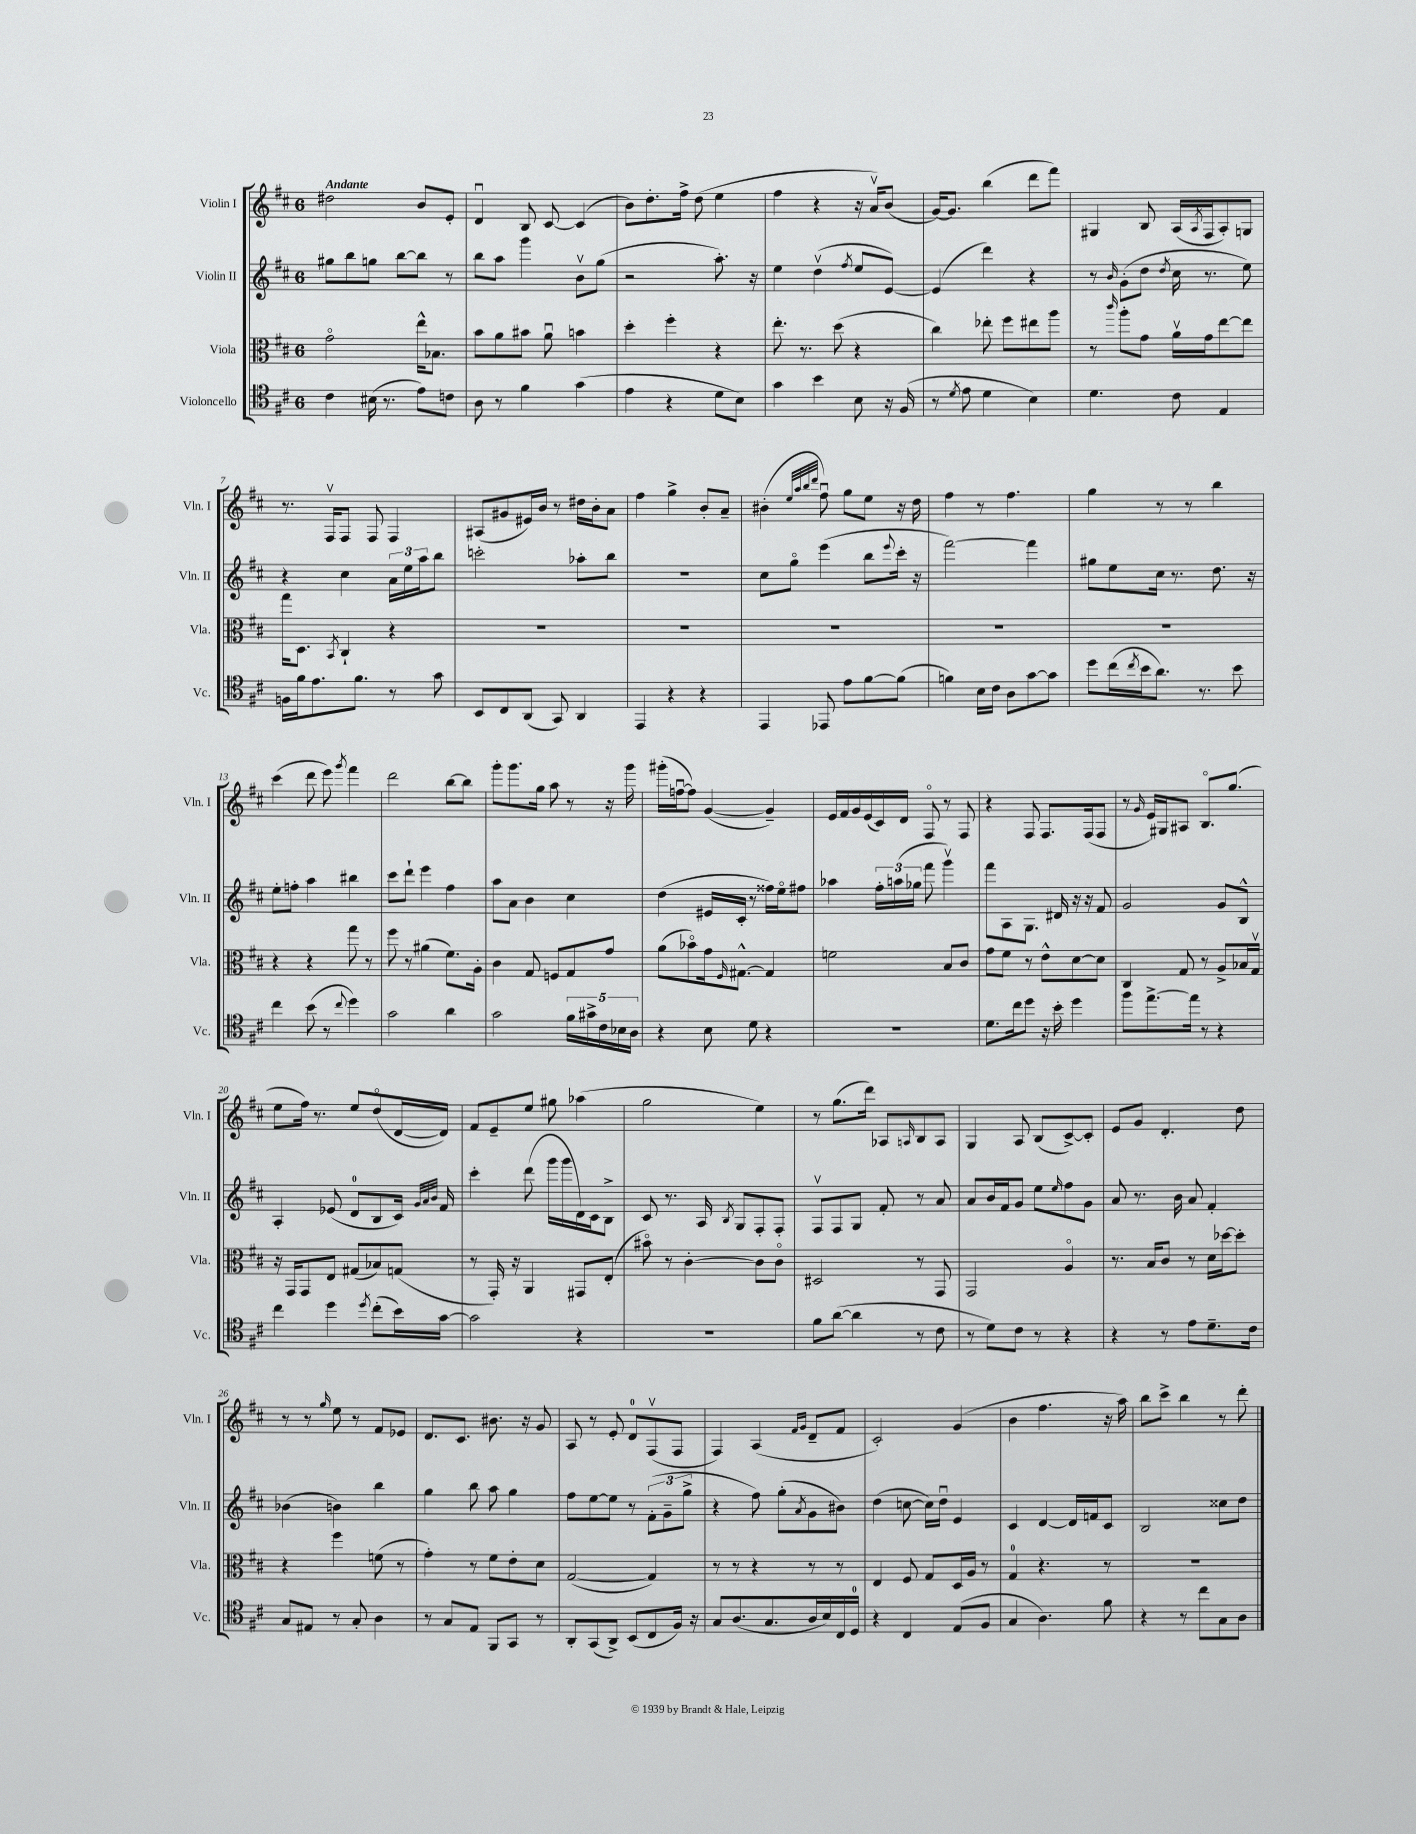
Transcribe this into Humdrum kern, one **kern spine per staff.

**kern	**kern	**kern	**kern
*part4	*part3	*part2	*part1
*staff4	*staff3	*staff2	*staff1
*I"Violoncello	*I"Viola	*I"Violin II	*I"Violin I
*I'Vc.	*I'Vla.	*I'Vln. II	*I'Vln. I
*clefC4	*clefC3	*clefG2	*clefG2
*k[f#c#]	*k[f#c#]	*k[f#c#]	*k[f#c#]
*M6/8	*M6/8	*M6/8	*M6/8
=1	=1	=1	=1
!	!	!	!LO:TX:a:B:t=Andante
4c#\	2g\	8gg#X\L	2dd#X\
.	.	8bb\	.
(16B#X\	.	8ggn\J	.
8.r	.	.	.
.	.	[8bb\L	.
8e\L)	16ee^^\KL	8bb\J]	8b/L
.	8.B-X\J	.	.
8cn\J	.	8r	8e'/J
=2	=2	=2	=2
8A\	8b\L	8bb\L	4du/
8r	8a\	8aa\J	.
4f#\	8b#X\J	4ggg\	8B/
.	8au\	.	[8c#/
(4g\	4bn\	8bv\L	(4c#/]
.	.	(8gg\J	.
=3	=3	=3	=3
4e\	4dd'\	2r	8b\L)
.	.	.	8.dd'\
4r	4ff#'\	.	.
.	.	.	16ff#^\Jk
.	.	.	(8dd\
8d\L	4r	8.aa'\)	4ee\
8B\J)	.	.	.
.	.	16r	.
=4	=4	=4	=4
4g\	8.ee'\	4ee\	4ff#\
.	8.r	.	.
4b\	.	(4ddv\	4r
.	(8dd\	.	.
.	.	8qff#/	.
8B\	4r	8ee/L	16r
.	.	.	16av/KL)
16r	.	[8e/J)	(8b/J
(16F#/	.	.	.
=5	=5	=5	=5
8r	4cc#\)	(4e/]	[16g/KL)
.	.	.	8.g/J]
8qd/	.	.	.
8e\	.	.	.
4d\	8ee-X'\	4ddd\)	(4bb\
.	8ff#\L	.	.
4B\)	8ee#X\	4r	8ddd\L
.	8aa\J	.	8fff#\J)
=6	=6	=6	=6
4.d\	8r	8r	4G#X/
.	16qqccc#/	16qqb/	.
.	8aa'\L	(8g'\L	.
.	8g\J	8dd\J	8B/
.	.	8qdd/	.
8c#\	16av\LL	16cc#\	(16A/LL
.	.	.	8qA/
.	16g\J	8.r	16F#/J
4E/	[8ee\	.	8A'/)
.	8ee\J]	8ee\)	8Gn/J
!!LO:LB:g=z
=7	=7	=7	=7
16Fn\LL	16gg\KL	4r	8.r
16f#\J	8.D\J	.	.
8.e\	.	.	.
.	.	.	16F#v/KL
.	8qBB/	.	.
.	4C#`/	4cc#\	8F#/J
8.f#\J	.	.	.
.	.	.	8F#/
8r	4r	24a\LL	4F#/
.	.	24ee\	.
.	.	24aa\J	.
8g\	.	8bb\J	.
=8	=8	=8	=8
8BB/L	2.r	2cccn'\	(8A#X/L
8C#/	.	.	8g#X/
(8AA/J	.	.	16e#X/L)
.	.	.	16b/JJ
8GG/)	.	.	8r
4AA/	.	8aa-X'\L	16dd#X\LL
.	.	.	16b'\J
.	.	8bb\J	8a\J
=9	=9	=9	=9
4EE/	2.r	2.r	4ff#\
4r	.	.	4gg^\
4r	.	.	8b'/L
.	.	.	8a~/J
=10	=10	=10	=10
4EE/	2.r	8cc#\L	(4b#X'\
.	.	8gg\J	.
.	.	.	32qqee/LLL
.	.	.	32qqaa/
.	.	.	32qqbb/
.	.	.	32qqddd/JJJ
8EE-X/	.	(4eee\	8ff#u\)
8e\L	.	.	8gg\L
[8f#\	.	8bb\L	8ee\J
.	.	8qqeee/	.
(8f#\J]	.	16ccc#'\Jk	16r
.	.	16r	16dd\
=11	=11	=11	=11
4fn\)	2.r	[2fff#\)	4ff#\
16B\LL	.	.	8r
16c#\JJ	.	.	.
8A\L	.	.	4.ff#\
[8g\	.	4fff#\]	.
8g\J]	.	.	.
=12	=12	=12	=12
8dd\L	2.r	8gg#X\L	4gg\
(16cc#\L	.	8ee\	.
8qcc#/	.	.	.
16b\J	.	.	.
8.a\J)	.	16cc#\Jk	8r
.	.	8.r	.
.	.	.	8r
8.r	.	.	.
.	.	8.dd\	4bb\
8b\	.	.	.
.	.	16r	.
!!LO:LB:g=z
=13	=13	=13	=13
4cc#\	4r	8ee'\L	(4ccc#\
.	.	8ffn'\J	.
(8b\	4r	4aa\	8ddd\
8r	.	.	8eee\)
8qqcc#/	.	.	8qggg/
4dd\)	8gg\	4bb#X\	4fff#\
.	8r	.	.
=14	=14	=14	=14
2g\	8ff#\	8ccc#\L	2ddd\
.	8r	8ddd`\J	.
.	(4a#X\	4eee\	.
4a\	8.f#\L)	4ff#\	[8bb\L
.	.	.	8bb\J]
.	16A'\Jk	.	.
=15	=15	=15	=15
2g\	4c#\	8aa\L	8ggg'\L
.	.	8a\J	8.ggg\
.	8G/	4b\	.
.	.	.	16gg\Jk
.	8Fn/L	.	8aa\
20f#\LL	8G/	4cc#\	8r
20g#X^\	.	.	.
20c#\	.	.	.
.	8g/J	.	16r
20B-X\	.	.	.
.	.	.	16ggg\
20A\JJ	.	.	.
=16	=16	=16	=16
4r	(8a\L	(4dd\	(16ggg#X'\LL
.	.	.	[16ffnu\J
.	8b-X\)	.	8ff\J])
8B\	16g\k	16e#X/LL	([4g/
.	16qqF#/	.	.
.	[8.G#X^^\J	16c#'/JJ	.
8d\	.	8r	.
4r	4G#/]	16ff##X\LL)	4g~/])
.	.	16ee\J	.
.	.	8ff#X\J	.
=17	=17	=17	=17
2.r	2fn\	4aa-X\	16e/LL
.	.	.	16f#/
.	.	.	16g/
.	.	.	(16e/
.	.	24ff#'\LL	16c#/)
.	.	(24aan\	.
.	.	.	16d/JJ
.	.	24gg-X\JJ	.
.	.	8fff#\	8F#/
.	8B/L	4gggv\)	8r
.	8c#/J	.	8F#/
=18	=18	=18	=18
8.d\L	8g\L	8fff#\L	4r
.	8f#\J	8A\	.
16cc#\k	.	.	.
8dd\J	8r	8.G\J	8F#/
16r	8e^^\L	.	8.F#/L
16b'\	.	16d#X/	.
4dd\	[8d\	16r	.
.	.	16r	(16F#/k
.	8d\J]	8f#/	8F#/J
=19	=19	=19	=19
8ff#\L	4C#/	2g/	8r
.	.	.	16qqg/
[8.ee^\	.	.	16e/LL)
.	.	.	16G#X/J
.	8G/	.	8A#X/J
16ee\Jk]	.	.	.
8r	8r	.	8.B/L
4r	8A^/L	8g/L	.
.	.	.	(8.gg/J
.	16B-X/L	8B^^/J	.
.	16Gv/JJ	.	.
!!LO:LB:g=z
=20	=20	=20	=20
4cc#\	16r	4A'/	8ee\L
.	16GG/KL	.	.
.	8GG/	.	16ff#\Jk)
.	.	.	8.r
4dd\	8E/J	(8e-X/	.
.	(8G#X/L	8d/L	8ee/L
8qdd/	.	.	.
(8cc#'\L	8B-X/)	8B/	(8dd/
16b\L)	(8Gn/J	16c#/Jk)	[16d/L
.	.	32qqg/LLL	.
.	.	32qqa/	.
.	.	32qqb/JJJ	.
[16g\JJ	.	16f#/	16d/JJ])
=21	=21	=21	=21
2g\]	8r	4ccc#'\	8f#/L
.	16GG'/)	.	8e~/
.	16r	.	.
.	4AA/	(8ddd\	8ee/J
.	.	16ggg\LL	8gg#X\
.	.	16ggg\	.
4r	8GG#X/L	16d\)	(4aa-X\
.	.	16c#\J	.
.	(8E'/J	8B^\J	.
=22	=22	=22	=22
2.r	8b#X\)	8c#/	2gg\
.	8r	8.r	.
.	[4c#'\	.	.
.	.	16A/	.
.	.	8qB/	.
.	.	8G/L	.
.	8c#\L]	8F#'/	4ee\)
.	8c#\J	8F#'/J	.
=23	=23	=23	=23
8f#\L	2D#X/	8F#v/L	8r
([8a\J	.	8F#/	(8.gg\L
4a\]	.	8G/J	.
.	.	.	16ddd\Jk)
.	.	8f#'/	8A-X/L
.	.	.	16qqAn/
8r	8r	8r	8B/
8c#\	8GG/	8a/	8A/J
=24	=24	=24	=24
8r	2GG/	8a/L	4G/
8d\L)	.	16b/L	.
.	.	16f#/J	.
8c#\J	.	8g/J	8A/
8r	.	8ee\L	(8B/L
.	.	16qqee/	.
4r	4A/	8ff#\	[8c#^/)
.	.	8g\J	8c#'/J]
=25	=25	=25	=25
4r	8.r	8a/	8e/L
.	.	8.r	8g/J
.	16B/KL	.	.
8r	8c#/J	.	4.d'/
.	.	16b\	.
8e\L	8r	8a/	.
8.d~\	16d\LL	4f#'/	.
.	[16dd-X\J	.	.
.	8dd-'\J]	.	8dd\
16c#\Jk	.	.	.
!!LO:LB:g=z
=26	=26	=26	=26
8G/L	4r	(4b-X\	8r
8E#X/J	.	.	8r
.	.	.	16qqgg/
8r	4ff#\	4bn\)	8ee\
8G'/	.	.	8r
4A\	(8fn\	4bb\	8f#/L
.	8r	.	8e-X/J
=27	=27	=27	=27
8r	4g'\)	4gg\	8.d/L
8G/L	.	.	.
.	.	.	8.c#/J
8E/J	8r	8bb\	.
8FF#/L	8f#\L	8aa\	8.b#X\
8GG/J	8e'\	4gg\	.
.	.	.	16r
8r	8d\J	.	8g/
=28	=28	=28	=28
8AA'/L	([2G/	8ff#\L	8A/
(8GG/	.	[8ee\	8r
8AA^/J)	.	8ee\J]	8e'/
(8BB/L	.	8r	8d/L
8C#/	4G/])	(12f#'\L	(8F#v/
.	.	12g~\	.
16F#/Jk)	.	.	8F#/J
.	.	12gg^\J	.
16r	.	.	.
=29	=29	=29	=29
8G/L	8r	4r	4F#/)
(8.A/	8r	.	.
.	4r	8ff#\)	(4A/
8.G/	.	.	.
.	.	(8gg'\L	.
.	.	.	16qqf#/LL
.	.	8qa/	16qqg/JJ
16A/L	8r	8g\	8d~/L
16B/)	.	.	.
16C#/	8r	8b#X\J)	8f#/J
16D/JJ	.	.	.
=30	=30	=30	=30
4r	4E/	(4dd\	2c#'/)
4C#/	8F#/	[8ccn\	.
.	8G/L	16cc\LL])	.
.	.	16ddu\JJ	.
(8E/L	16D/L	4e/	(4g/
.	16A/JJ	.	.
8F#/J	8r	.	.
=31	=31	=31	=31
4G/	4G/	4c#/	4b\
4.A\)	4.r	[4d/	4.ff#\
.	.	16d/LL]	.
.	.	16fn/J	.
8f#\	8r	8c#/J	16r
.	.	.	16aa\)
=32	=32	=32	=32
4r	2.r	2B/	8bb\L
.	.	.	8ccc#^\J
8r	.	.	4bb\
8cc#\L	.	.	.
8G\	.	8cc##X\L	8r
8A\J	.	8dd\J	8ddd'\
==	==	==	==
*-	*-	*-	*-
